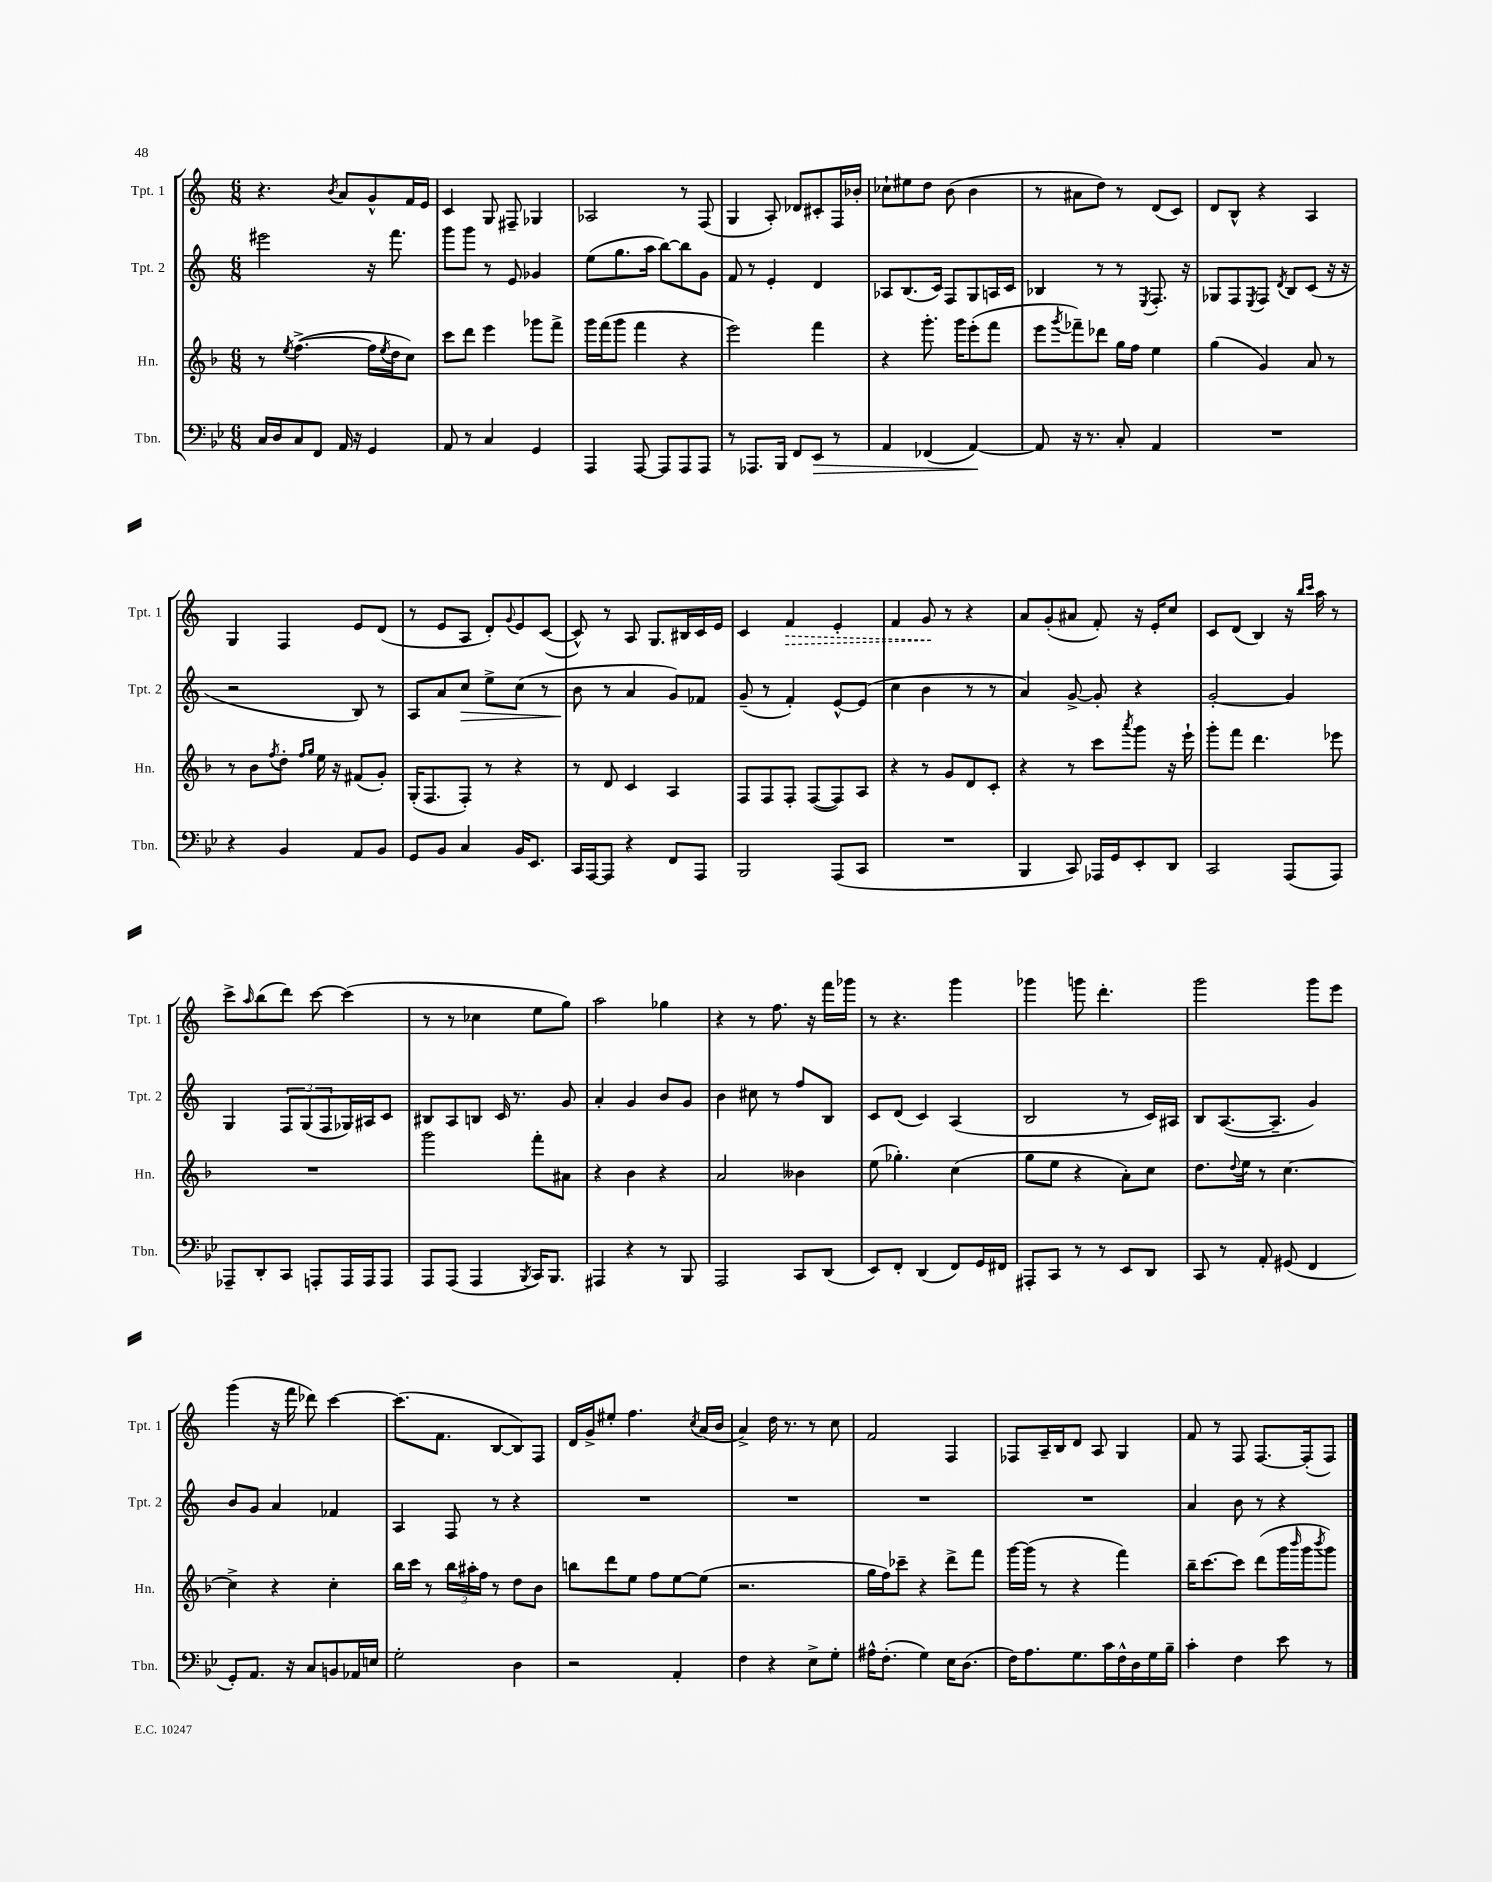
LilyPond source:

<<
\new StaffGroup <<
\new Staff = "s0" \with { instrumentName = "Tpt. 1" shortInstrumentName = "Tpt. 1" } {
    \clef treble \key c \major \numericTimeSignature \time 6/8
    r4. \acciaccatura { b'8 } a'8 g'8-^ f'16 e'16 |
    c'4 g8 fis8-- ges4 |
    aes2 r8 f8( |
    g4 a8-.) des'8 cis'8-. f16 bes'16-. |
    ces''8-! eis''8 d''8 b'8( b'4 |
    r8 ais'8 d''8) r8 d'8( c'8) |
    d'8 b8-^ r4 a4 |
    g4 f4 e'8 d'8( |
    r8 e'8 a8 d'8-.) \appoggiatura { g'8 } e'8 c'8~( |
    c'8-^) r8 a8 g8. bis16 c'16 e'16 |
    c'4 \once \override Hairpin.style = #'dashed-line f'4\> e'4-. |
    f'4 g'8\! r8 r4 |
    a'8 g'8-.( ais'8 f'8-.) r16 e'16-. c''8 |
    c'8 d'8( b4) r16 \grace { b''16 c'''16 } a''16 r8 |
    c'''8-> \grace { a''16 } b''8( d'''8) c'''8~ c'''4( |
    r8 r8 ces''4 e''8 g''8) |
    a''2 ges''4 |
    r4 r8 f''8. r16 f'''16 ges'''16 |
    r8 r4. g'''4 |
    ges'''4 g'''8 d'''4.-. |
    g'''2 g'''8 e'''8 |
    g'''4( r16 f'''16 des'''8) c'''4~ |
    c'''8.( f'8. b8~ b8) f8 |
    d'16 g'16-> eis''8-. f''4. \acciaccatura { c''8 } a'16( b'16 |
    a'4->) d''16 r8. r8 c''8 |
    f'2 f4 |
    fes8 a16-- b16 d'8 a8 g4 |
    f'8 r8 f8 f8.~ f16-.( f8) \bar "|." |
}
\new Staff = "s1" \with { instrumentName = "Tpt. 2" shortInstrumentName = "Tpt. 2" } {
    \clef treble \key c \major \numericTimeSignature \time 6/8
    eis'''2 r16 f'''8. |
    g'''8 g'''8 r8 e'8 ges'4 |
    e''8( g''8. a''16 b''8~) b''8 g'8 |
    f'8 r8 e'4-. d'4 |
    aes8 b8.( c'16) f8 g8 a16 c'16 |
    bes4 r8 r8 \acciaccatura { e8 } f8.-. r16 |
    ges8 f8 \acciaccatura { e8 } f8 \acciaccatura { d'8 } b8 c'8( r16 r16 |
    r2 b8) r8 |
    a8 a'8 c''8\> e''8-> c''8( r8 |
    b'8\! r8 a'4 g'8) fes'8 |
    g'8--( r8 f'4-.) e'8~-^ e'8( |
    c''4 b'4 r8 r8 |
    a'4) g'8~-> g'8-. r4 |
    g'2~-. g'4 |
    g4 \tuplet 3/2 { f8 g8( f8 } ges16) ais16 c'8 |
    bis8 a8 b8 c'16 r8. g'8 |
    a'4-. g'4 b'8 g'8 |
    b'4 cis''8 r8 f''8 b8 |
    c'8 d'8( c'4) a4( |
    b2 r8 c'16) ais16 |
    b8 a8.~( a8.-- g'4) |
    b'8 g'8 a'4 fes'4 |
    a4 f8 r8 r4 |
    R2. |
    R2. |
    R2. |
    R2. |
    a'4 b'8 r8 r4 \bar "|." |
}
\new Staff = "s2" \with { instrumentName = "Hn." shortInstrumentName = "Hn." } {
    \clef treble \key f \major \numericTimeSignature \time 6/8
    r8 \acciaccatura { e''8 } f''4.~->( f''16 \acciaccatura { e''8 } d''16 c''8) |
    c'''8 d'''8 e'''4 ges'''8 f'''8-> |
    g'''16 f'''16( g'''8 f'''4 r4 |
    e'''2) f'''4 |
    r4 g'''8.-. g'''16 e'''8-.( f'''8 |
    e'''8 \acciaccatura { g'''8 } fes'''8--) des'''8 g''16 f''16 e''4 |
    g''4( g'4) a'8 r8 |
    r8 bes'8 \acciaccatura { f''8 } d''8-. \grace { f''16 g''16 } e''16 r16 fis'8( g'8-.) |
    g16-.( f8. f8-.) r8 r4 |
    r8 d'8 c'4 a4 |
    f8 f8 f8-. f8~( f8) a8 |
    r4 r8 g'8 d'8 c'8-. |
    r4 r8 c'''8 \acciaccatura { a'''8 } g'''8 r16 e'''16-! |
    g'''8-. f'''8 d'''4. ees'''8 |
    R2. |
    g'''2 f'''8-. ais'8 |
    r4 bes'4 r4 |
    a'2 beses'4 |
    e''8( ges''4.-.) c''4( |
    g''8 e''8 r4 a'8-.) c''8 |
    d''8. \appoggiatura { d''8 } e''16 r8 c''4.~ |
    c''4-> r4 c''4-. |
    bes''16 c'''16 r8 \tuplet 3/2 { bes''16 ais''16-. f''16 } r8 d''8 bes'8 |
    b''8 d'''8 e''8 f''8 e''8~ e''8( |
    r2. |
    g''16 f''16) ces'''8-- r4 d'''8-> f'''8 |
    g'''16~ g'''16( r8 r4 f'''4) |
    bes''16-- c'''8.~ c'''8 d'''8( g'''16 \grace { bes'''16 } g'''16 \acciaccatura { bes'''8 } g'''8) \bar "|." |
}
\new Staff = "s3" \with { instrumentName = "Tbn." shortInstrumentName = "Tbn." } {
    \clef bass \key bes \major \numericTimeSignature \time 6/8
    c16 d16 c8 f,8 a,16 r16 g,4 |
    a,8 r8 c4 g,4 |
    a,,4 a,,8~ a,,8 a,,8 a,,8 |
    r8 aes,,8. bes,,16 f,8 ees,8\> r8 |
    a,4 fes,4( a,4~\!) |
    a,8 r16 r8. c8-. a,4 |
    R2. |
    r4 bes,4 a,8 bes,8 |
    g,8 bes,8 c4 bes,16 ees,8. |
    c,16 a,,16~ a,,8 r4 f,8 a,,8 |
    bes,,2 a,,8( c,8 |
    R2. |
    bes,,4 c,8) aes,,16 g,16 ees,8-. d,8 |
    c,2 a,,8( a,,8) |
    aes,,8-- d,8-. c,8 a,,8-. a,,16 a,,16 a,,8 |
    a,,8 a,,8( a,,4 \acciaccatura { bes,,8 } c,16) bes,,8. |
    ais,,4 r4 r8 bes,,8 |
    a,,2 c,8 d,8( |
    ees,8) f,8-. d,4( f,8) g,16 fis,16 |
    ais,,8-. c,8 r8 r8 ees,8 d,8 |
    c,8 r8 a,8-. gis,8( f,4 |
    g,8-.) a,8. r16 c8 b,8 aes,16 e16 |
    g2-. d4 |
    r2 a,4-. |
    f4 r4 ees8-> g8-. |
    ais16-^ f8.-.( g4) ees16 d8.( |
    f16) a8. g8. c'16 f16-^ d16 g16 bes16-- |
    c'4-. f4 ees'8 r8 \bar "|." |
}
>>
>>
\layout { \context { \Score \remove "Bar_number_engraver" } }
